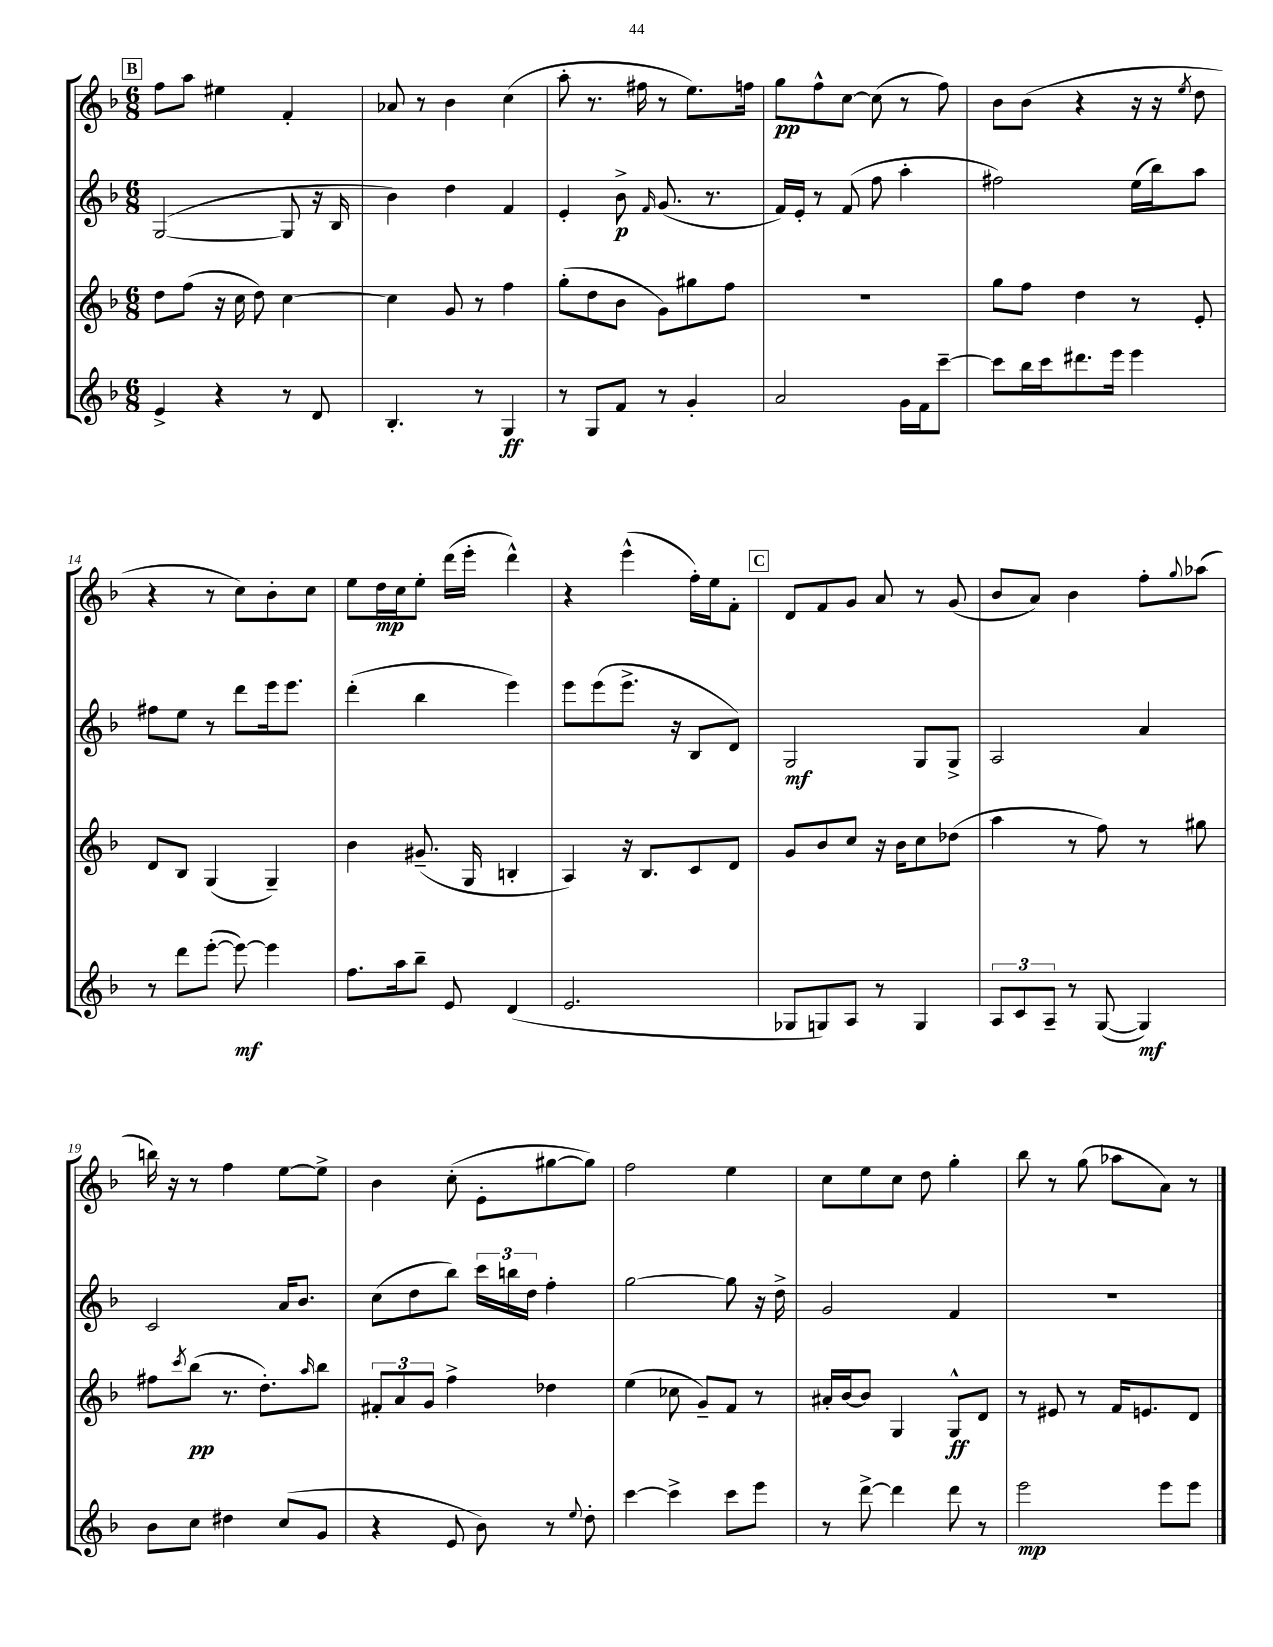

**kern	**kern	**kern	**kern
*staff4	*staff3	*staff2	*staff1
*clefG2	*clefG2	*clefG2	*clefG2
*k[b-]	*k[b-]	*k[b-]	*k[b-]
*M6/8	*M6/8	*M6/8	*M6/8
4e^	8dd	([2G	8ff
.	(8ff	.	8aa
4r	16r	.	4ee#
.	16cc	.	.
.	8dd)	.	.
8r	[4cc	8G]	4f'
8d	.	16r	.
.	.	16B-	.
=	=	=	=
4.B-'	4cc]	4b-)	8a-
.	.	.	8r
.	8g	4dd	4b-
8r	8r	.	.
4G	4ff	4f	(4cc
=	=	=	=
8r	(8gg'	4e'	8aa'
8G	8dd	.	8.r
8f	8b-	8b-^	.
.	.	.	16ff#
.	.	16qqf	.
8r	8g)	(8.g	8r
4g'	8gg#	.	8.ee)
.	.	8.r	.
.	8ff	.	.
.	.	.	16ff
=	=	=	=
2a	2.r	16f)	8gg
.	.	16e'	.
.	.	8r	8ff^^
.	.	(8f	[8cc
.	.	8ff	(8cc]
16g	.	4aa'	8r
16f	.	.	.
[8ccc~	.	.	8ff)
=	=	=	=
8ccc]	8gg	2ff#)	8b-
16bb-	8ff	.	(8b-
16ccc	.	.	.
8.ddd#	4dd	.	4r
16eee	.	.	.
4eee	8r	(16ee	16r
.	.	16bb-)	16r
.	.	.	8qee
.	8e'	8aa	8dd
=	=	=	=
8r	8d	8ff#	4r
8ddd	8B-	8ee	.
([8eee'	(4G	8r	8r
8eee_)	.	8ddd	8cc)
4eee]	4G~)	16eee	8b-'
.	.	8.eee	.
.	.	.	8cc
=	=	=	=
8.ff	4b-	(4ddd'	8ee
.	.	.	16dd
16aa	.	.	16cc
8bb-~	(8.g#~	4bb-	8ee'
8e	.	.	(16ddd
.	16G	.	16eee'
(4d	4B'	4eee)	4ddd^^)
=	=	=	=
2.e	4A)	8eee	4r
.	.	(8eee	.
.	16r	8.eee^	(4eee^^
.	8.B-	.	.
.	.	16r	.
.	8c	8B-	16ff')
.	.	.	16ee
.	8d	8d)	8f'
=	=	=	=
8G-	8g	2G	8d
8G)	8b-	.	8f
8A	8cc	.	8g
8r	16r	.	8a
.	16b-	.	.
4G	8cc	8G	8r
.	(8dd-	8G^	(8g
=	=	=	=
12A	4aa	2A	8b-
12c	.	.	.
.	.	.	8a)
12A~	.	.	.
8r	8r	.	4b-
([8G	8ff)	.	.
4G])	8r	4a	8ff'
.	.	.	8qqgg
.	8gg#	.	(8aa-
=	=	=	=
8b-	8ff#	2c	16bb)
.	.	.	16r
.	8qccc	.	.
8cc	(8bb-	.	8r
4dd#	8.r	.	4ff
.	8.dd')	.	.
(8cc	.	16a	[8ee
.	.	8.b-	.
.	16qqaa	.	.
8g	8bb-	.	8ee^]
=	=	=	=
4r	12f#'	(8cc	4b-
.	12a	.	.
.	.	8dd	.
.	12g	.	.
8e	4ff^	8bb-)	(8cc'
8b-)	.	24ccc	8e'
.	.	24bb	.
.	.	24dd	.
8r	4dd-	4ff'	[8gg#
8qqee	.	.	.
8dd'	.	.	8gg#])
=	=	=	=
[4ccc	(4ee	[2gg	2ff
4ccc^]	8cc-	.	.
.	8g~)	.	.
8ccc	8f	8gg]	4ee
8eee	8r	16r	.
.	.	16dd^	.
=	=	=	=
8r	16a#'	2g	8cc
.	[16b-	.	.
[8ddd^	8b-]	.	8ee
4ddd]	4G	.	8cc
.	.	.	8dd
8ddd	8G^^	4f	4gg'
8r	8d	.	.
=	=	=	=
2eee	8r	2.r	8bb-
.	8e#	.	8r
.	8r	.	(8gg
.	16f	.	8aa-
.	8.e	.	.
8eee	.	.	8a)
8eee	8d	.	8r
==	==	==	==
*-	*-	*-	*-
